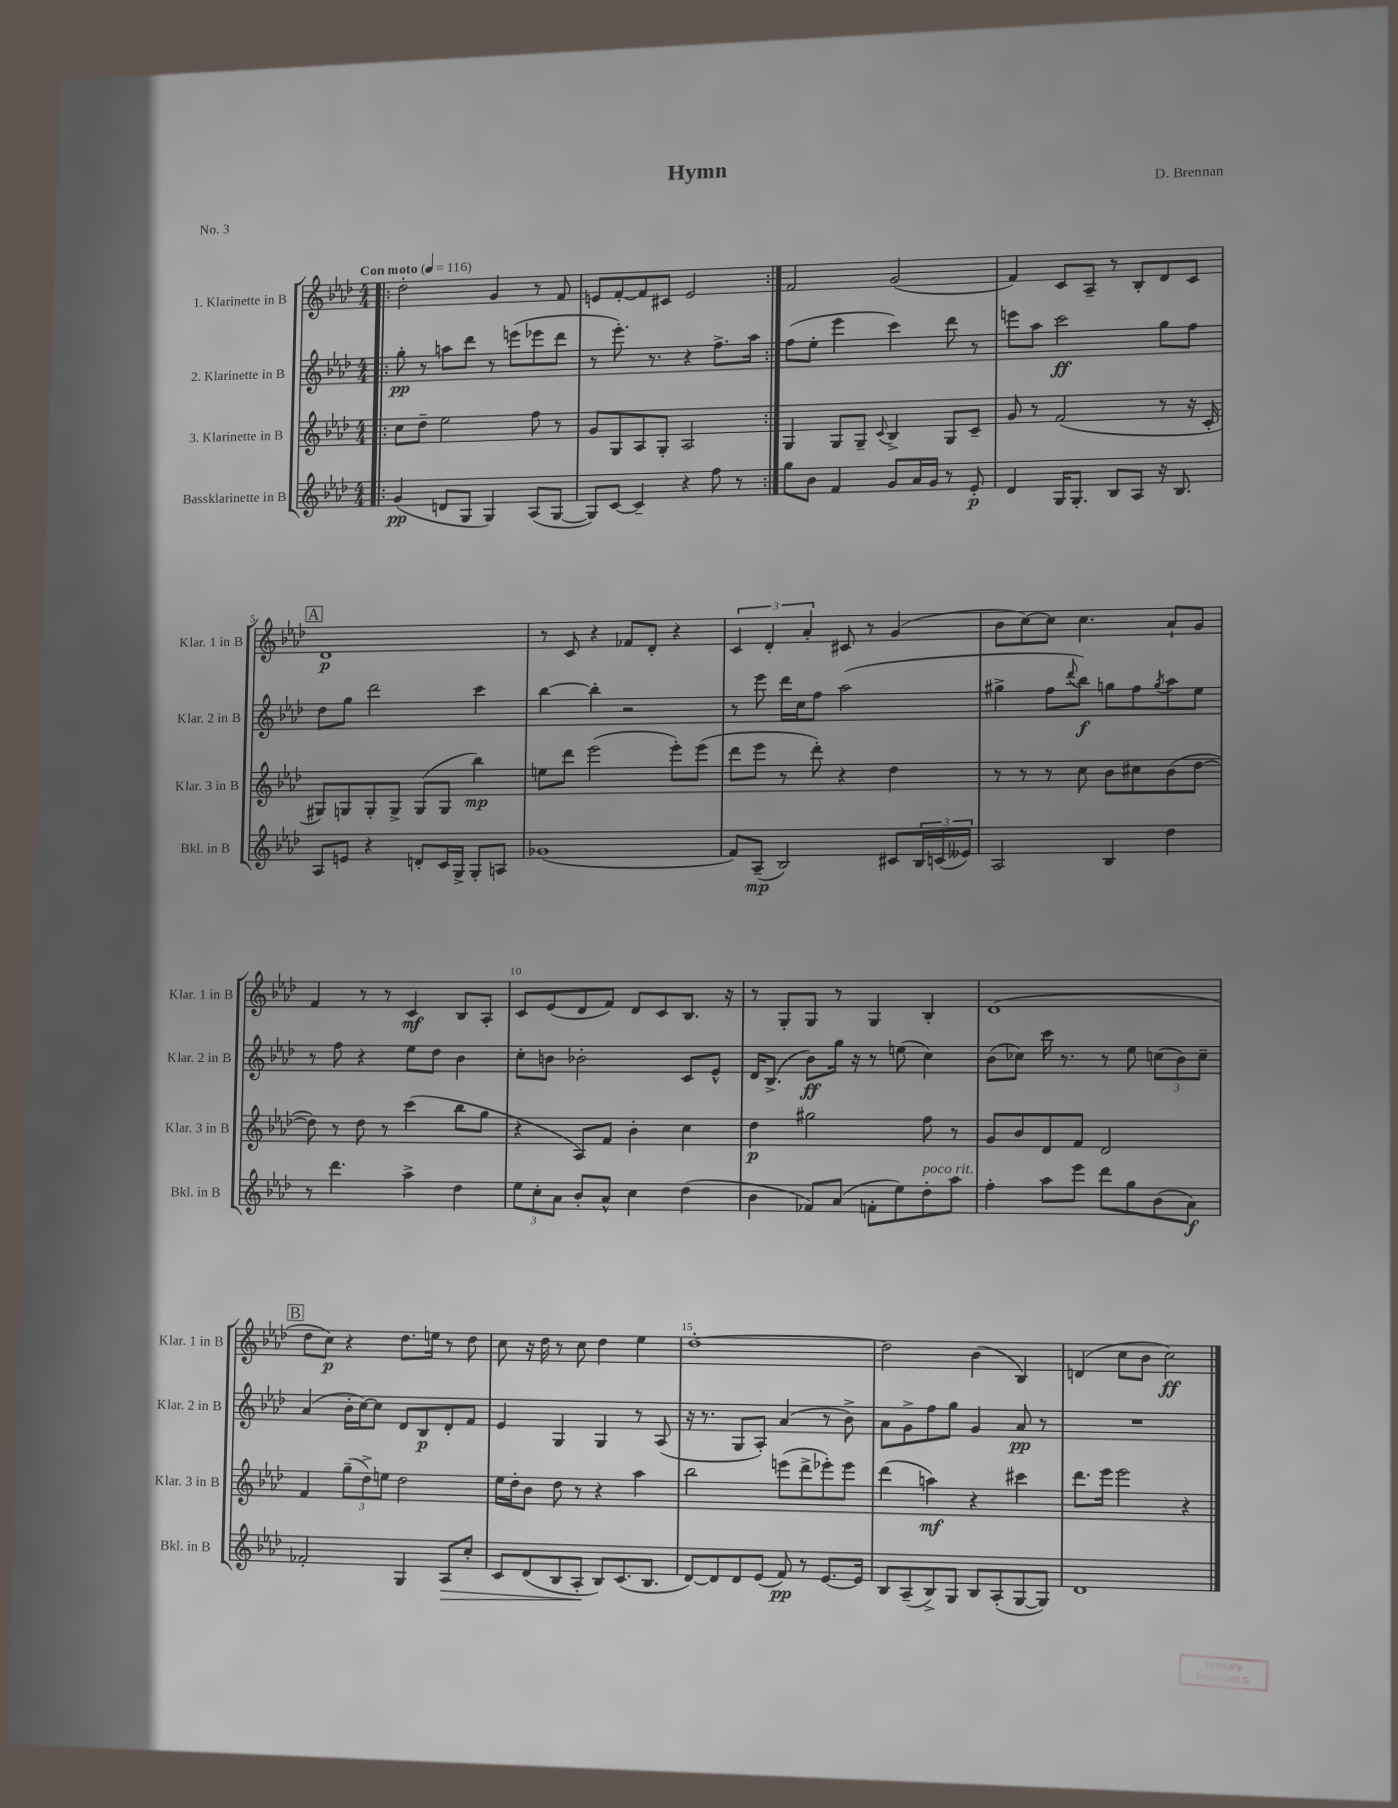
\header { title = "Hymn" composer = "D. Brennan" piece = "No. 3" }
<<
\new StaffGroup <<
\new Staff = "s0" \with { instrumentName = "1. Klarinette in B" shortInstrumentName = "Klar. 1 in B" } {
    \clef treble \key aes \major \numericTimeSignature \time 4/4 \tempo "Con moto" 4 = 116
    \repeat volta 2 { \bar ".|:" des''2-. g'4 r8 f'8 |
    e'8 f'8~-. f'8 cis'8 e'2 | }
    f'2 g'2( |
    f'4) c'8 aes8-- r8 bes8-. des'8 c'8 |
    \mark \markup { \box "A" } des'1\p |
    r8 c'8 r4 fes'8 des'8-. r4 |
    \tuplet 3/2 { c'4 des'4-. aes'4-. } cis'8 r8 g'4( |
    bes'8 c''8~) c''8 c''4. aes'8-! g'8 |
    f'4 r8 r8 c'4\mf bes8 aes8-. |
    c'8 ees'8( des'8 f'8) des'8 c'8 bes8. r16 |
    r8 g8-. g8 r8 g4 bes4-. |
    des'1( |
    \mark \markup { \box "B" } des''8 c''8\p) r4 des''8. e''16 r8 des''8 |
    c''8 r16 des''16 r8 c''8 des''4 ees''4 |
    des''1~-. |
    des''2 bes'4( bes4) |
    d'4( c''8 bes'8 c''2\ff) \bar "|." |
}
\new Staff = "s1" \with { instrumentName = "2. Klarinette in B" shortInstrumentName = "Klar. 2 in B" } {
    \clef treble \key aes \major \numericTimeSignature \time 4/4
    \repeat volta 2 { \bar ".|:" g''8-.\pp r8 a''8 des'''8 r8 e'''8( ees'''8 des'''8 |
    r8 ees'''8.-.) r8. r4 f''8.-> aes''16 | }
    f''8( ees''8-. ees'''4 c'''4) des'''8 r8 |
    e'''8 aes''8 c'''2\ff g''8 f''8 |
    \mark \markup { \box "A" } des''8 g''8 des'''2 c'''4 |
    bes''4~ bes''4-. r2 |
    r8 ees'''8 des'''16 c''16 f''8 aes''2( |
    gis''4-> f''8 \appoggiatura { des'''8 } bes''8\f) g''8 f''8 \acciaccatura { g''8 } aes''8 ees''8 |
    r8 f''8 r4 ees''8 des''8 bes'4 |
    c''8-. b'8 bes'2-. c'8 ees'8-^ |
    des'16 bes8.->( bes'8\ff) g''16 r16 r8 e''8( c''4) |
    bes'8( ces''8) c'''16 r8. r8 ees''8 \tuplet 3/2 { c''8( bes'8) c''8-- } |
    \mark \markup { \box "B" } aes'4( bes'16-. c''16~) c''8 des'8 bes8\p des'8-. f'8 |
    ees'4 g4 g4 r8 aes8( |
    r16 r8. g8 aes8-.) aes'4( r8 bes'8->) |
    aes'8 g'8-> f''8 g''8 g'4 aes'8\pp r8 |
    R1 \bar "|." |
}
\new Staff = "s2" \with { instrumentName = "3. Klarinette in B" shortInstrumentName = "Klar. 3 in B" } {
    \clef treble \key aes \major \numericTimeSignature \time 4/4
    \repeat volta 2 { \bar ".|:" c''8 des''8-- ees''2 f''8 r8 |
    g'8 g8 aes8 g8-. aes2 | }
    g4 g8 g8-- \appoggiatura { c'8 } bes4-> g8 c'8-- |
    g'8 r8 f'2( r8 r16 c'16-. |
    \mark \markup { \box "A" } gis8) g8 g8-. g8-> g8( g8 bes''4\mp) |
    e''8 des'''8 ees'''2( ees'''8-.) ees'''8( |
    des'''8 ees'''8 r8 des'''8-.) r4 des''4 |
    r8 r8 r8 c''8 bes'8 cis''8 bes'8( des''8~ |
    des''8) r8 des''8 r8 c'''4( bes''8 g''8 |
    r4 aes8) f'8 bes'4-. c''4 |
    des''4\p gis''2 f''8 r8 |
    g'8 bes'8 des'8 f'8 des'2 |
    \mark \markup { \box "B" } f'4 \tuplet 3/2 { g''8--( des''8->) e''8 } des''2 |
    ees''16 des''16-. bes'8 des''8 r8 r4 aes''4 |
    bes''2 e'''8( des'''8-> ees'''8-.) ees'''8 |
    des'''4( a''4\mf) r4 cis'''4 |
    des'''8. ees'''16 ees'''2 r4 \bar "|." |
}
\new Staff = "s3" \with { instrumentName = "Bassklarinette in B" shortInstrumentName = "Bkl. in B" } {
    \clef treble \key aes \major \numericTimeSignature \time 4/4
    \repeat volta 2 { \bar ".|:" g'4\pp( d'8 g8 g4) aes8( g8~ |
    g8) c'8~ c'4-- r4 f''8 r8 | }
    g''8 bes'8 f'4 g'8 aes'16 g'16 r8 ees'8-.\p |
    des'4 g16 g8.-. bes8 aes8 r16 bes8. |
    \mark \markup { \box "A" } aes8 e'8 r4 d'8-. c'16 g16-> g8-. a8 |
    ges'1( |
    f'8) aes8--\mp( bes2) cis'8 \tuplet 3/2 { bes16 c'16( eeses'16) } |
    aes2 bes4 des''4 |
    r8 des'''4. aes''4-> des''4 |
    \tuplet 3/2 { ees''8 c''8-. aes'8 } bes'8-. aes'8-^ c''4 des''4( |
    bes'4 fes'8) aes'8( f'8-. ees''8) des''8-.^\markup { \italic "poco rit." } aes''8 |
    f''4-. aes''8 ees'''8 des'''8 g''8 bes'8( aes'8\f) |
    \mark \markup { \box "B" } fes'2-. g4 aes8\> c''8-. |
    c'8 des'8( bes8 aes8-.\! bes8) c'8.( bes8. |
    des'8~) des'8 des'8 ees'8( f'8\pp) r8 ees'8.~ ees'16 |
    bes8 aes8--( bes8->) g8 bes8 aes8-.( g8~ g8) |
    des'1 \bar "|." |
}
>>
>>
\layout { \context { \Score \override BarNumber.break-visibility = ##(#f #t #t) barNumberVisibility = #(every-nth-bar-number-visible 5) } }
